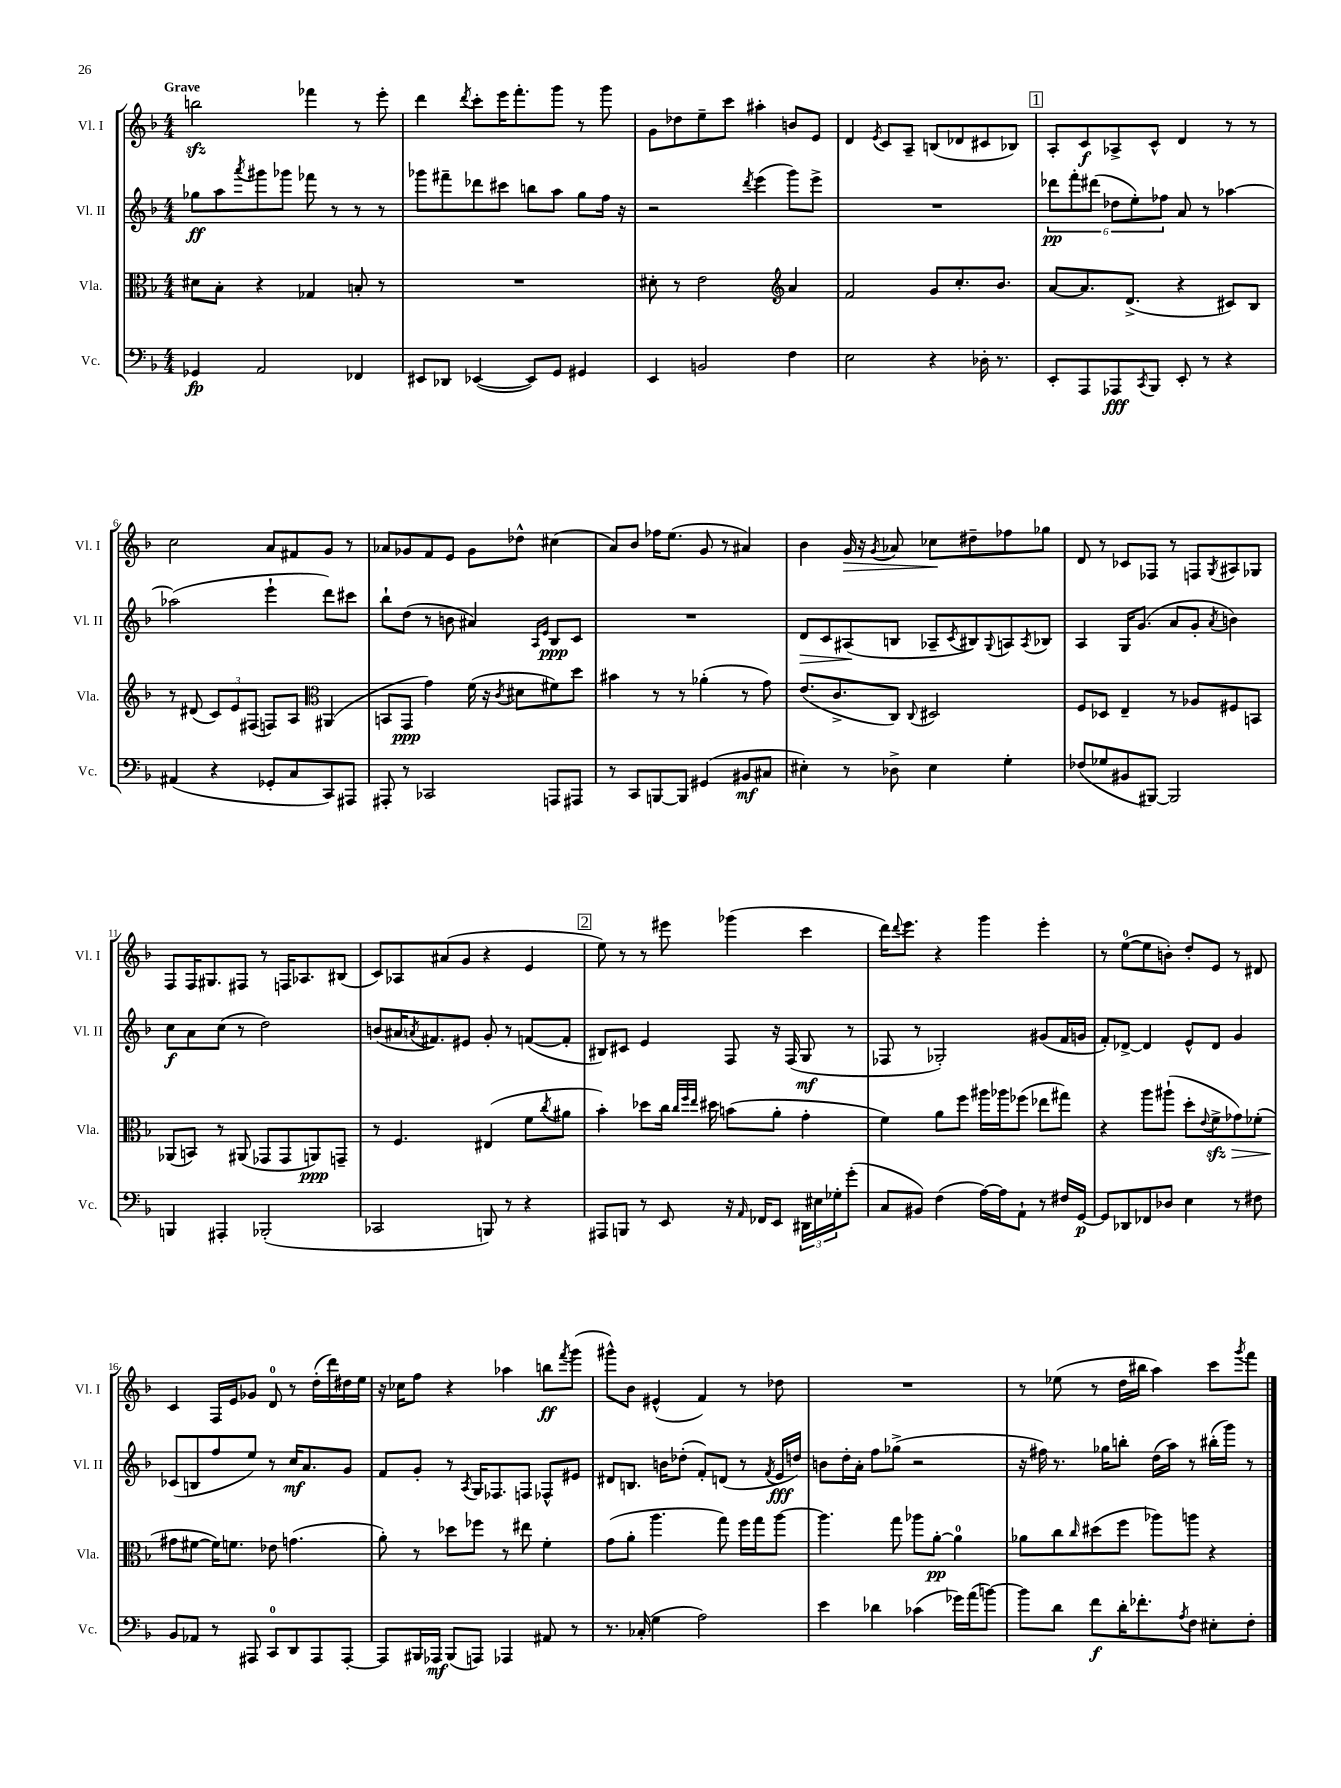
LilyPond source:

<<
\new StaffGroup <<
\new Staff = "s0" \with { instrumentName = "Vl. I" shortInstrumentName = "Vl. I" } {
    \clef treble \key f \major \numericTimeSignature \time 4/4 \tempo "Grave"
    b''2\sfz fes'''4 r8 e'''8-. |
    d'''4 \acciaccatura { d'''8 } c'''8-. e'''16 f'''8.-. g'''8 r8 g'''8 |
    g'8 des''8 e''8-- c'''8 ais''4-. b'8 e'8 |
    d'4 \acciaccatura { e'8 } c'8 a8-- b8( des'8 cis'8 bes8) |
    \mark \markup { \box "1" } a8-. c'8\f aes8-> c'8-^ d'4 r8 r8 |
    c''2 a'8 fis'8 g'8 r8 |
    aes'8 ges'8 f'8 e'8 ges'8 des''8-^ cis''4( |
    a'8) bes'8 fes''16 e''8.( g'8 r8 ais'4) |
    bes'4 g'16\> r16 \acciaccatura { g'8 } aes'8 ces''8\! dis''8-- fes''8 ges''8 |
    d'8 r8 ces'8 fes8 r8 f8 \acciaccatura { g8 } ais8 ges8 |
    f8 f16 gis8. fis8 r8 f16 aes8. bis8( |
    c'8) aes8 ais'8( g'8 r4 e'4 |
    \mark \markup { \box "2" } e''8) r8 r8 eis'''8 ges'''4( c'''4 |
    d'''16) \appoggiatura { d'''8 } e'''8. r4 g'''4 e'''4-. |
    r8 e''8-0~( e''8 b'8-.) d''8-. e'8 r8 dis'8 |
    c'4 f16 e'16 ges'8 d'8-0 r8 d''16-.( d'''16) dis''16 e''16 |
    r16 ces''16 f''8 r4 aes''4 b''8\ff \acciaccatura { f'''8 } g'''8( |
    gis'''8-^) bes'8 eis'4-^( f'4) r8 des''8 |
    R1 |
    r8 ees''8( r8 d''16 bis''16 a''4) c'''8 \acciaccatura { g'''8 } f'''8 \bar "|." |
}
\new Staff = "s1" \with { instrumentName = "Vl. II" shortInstrumentName = "Vl. II" } {
    \clef treble \key f \major \numericTimeSignature \time 4/4
    ges''8\ff a''8 \acciaccatura { a'''8 } gis'''8 ges'''8 fes'''8 r8 r8 r8 |
    ges'''8 fis'''8-- des'''8 cis'''8 b''8 a''8 g''8 f''16 r16 |
    r2 \acciaccatura { d'''8 } e'''4( g'''8) e'''8-> |
    R1 |
    \mark \markup { \box "1" } \tuplet 6/4 { des'''8\pp f'''8-. dis'''8( des''8 e''8-.) fes''8 } a'8 r8 aes''4~ |
    aes''2( e'''4-! d'''8) cis'''8 |
    bes''8-! d''8( r8 b'8 ais'4) \grace { a16 e'16 } bes8\ppp c'8 |
    R1 |
    d'8\> c'8 ais8\!( b8 aes8-- \acciaccatura { c'8 } bis8) \appoggiatura { g8 } a8 \acciaccatura { a8 } bes8 |
    a4 g16 g'8.( a'8 g'8-. \acciaccatura { a'8 } b'4) |
    c''8\f a'8 c''8( r8 d''2) |
    b'8( ais'16 \acciaccatura { a'8 } fis'8.) eis'8 g'8-. r8 f'8~( f'8-. |
    \mark \markup { \box "2" } bis8) cis'8 e'4 f8 r16 f16( g8\mf r8 |
    fes8 r8 ges2-.) gis'8( f'16 g'16 |
    f'8-.) des'8~-> des'4 e'8-^ des'8 g'4 |
    ces'8( b8 f''8 e''8) r8 c''16\mf a'8. g'8 |
    f'8 g'8-. r8 \acciaccatura { a8 } g16 fes8. f8 fes8-^ eis'8 |
    dis'8 b8. b'16 des''8-.( f'8-.) d'8( r8 \acciaccatura { f'8 } e'16\fff d''16) |
    b'8 d''16-. a'16-. f''8 ges''8->( r2 |
    r16 fis''16) r8. ges''16 b''8-. d''16( a''16) r8 bis''16-.( g'''16) r8 \bar "|." |
}
\new Staff = "s2" \with { instrumentName = "Vla." shortInstrumentName = "Vla." } {
    \clef alto \key f \major \numericTimeSignature \time 4/4
    dis'8 bes8-. r4 ges4 b8-. r8 |
    R1 |
    dis'8-. r8 e'2 \clef treble a'4 |
    f'2 g'8 c''8.-. bes'8. |
    \mark \markup { \box "1" } a'8~ a'8. d'8.->( r4 cis'8) bes8 |
    r8 dis'8( \tuplet 3/2 { c'8) e'8 fis8( } f8) a8 \clef alto ais,4( |
    b,8 g,8\ppp g'4) f'16( r16 \acciaccatura { c'8 } dis'8 fis'8) d''8 |
    bis'4 r8 r8 aes'4-.( r8 g'8) |
    e'8.( c'8.-> c8) \appoggiatura { c8 } dis2 |
    f8 des8 e4-- r8 aes8 fis8 b,8 |
    aes,8( b,8) r8 ais,8( ges,8 ges,8 a,8\ppp) g,8-- |
    r8 f4. eis4( f'8 \acciaccatura { c''8 } ais'8 |
    \mark \markup { \box "2" } bes'4-.) des''8 c''16 \grace { c''32 f''32 e''32 } dis''16 b'8( a'8-. g'4-. |
    f'4) a'8 f''8 ais''16 aes''16 fes''8( ees''8 gis''8) |
    r4 a''8 ais''8-!( d''8-. \appoggiatura { e'8 } f'8->\sfz\> ges'8) fes'8-.( |
    gis'8\! fis'8~ fis'16) f'8. ees'8 g'4.( |
    a'8-.) r8 des''8 fes''8 r8 eis''8 f'4-. |
    g'8( a'8-. a''4. g''8) f''16 g''16 a''8~ |
    a''4. g''8 aes''8 a'8~-.\pp a'4-0 |
    aes'8 c''8 \grace { c''16 } dis''8( f''8 aes''8) a''8 r4 \bar "|." |
}
\new Staff = "s3" \with { instrumentName = "Vc." shortInstrumentName = "Vc." } {
    \clef bass \key f \major \numericTimeSignature \time 4/4
    ges,4\fp a,2 fes,4 |
    eis,8 des,8 ees,4~( ees,8) g,8 gis,4 |
    e,4 b,2 f4 |
    e2 r4 des16-. r8. |
    \mark \markup { \box "1" } e,8-. a,,8 aes,,8\fff \acciaccatura { c,8 } bes,,8 e,8-. r8 r4 |
    ais,4( r4 ges,8-. c8 c,8) ais,,8 |
    ais,,8-. r8 ces,2 a,,8 ais,,8 |
    r8 c,8 b,,8~ b,,8 gis,4( bis,8\mf cis8 |
    eis4-.) r8 des8-> eis4 g4-. |
    fes8( ges8 bis,8 bis,,8~) bis,,2 |
    b,,4 ais,,4-. bes,,2-.( |
    ces,2 b,,8) r8 r4 |
    \mark \markup { \box "2" } ais,,8 b,,8 r8 e,8 r16 \grace { a,16 } fes,16 e,8 \tuplet 3/2 { dis,16 eis16 ges16-. } g'8-.( |
    c8 bis,8) f4( a16~) a16 a,8-! r8 fis16 g,16~\p |
    g,8 des,8 fes,8 des8 e4 r8 fis8 |
    bes,8 aes,8 r8 ais,,8 c,8-0 d,8 ais,,8 ais,,8~-. |
    ais,,8 bis,,16 aes,,16\mf bis,,8( a,,8) aes,,4 ais,8 r8 |
    r8. ces16-.( g4 a2) |
    e'4 des'4 ces'4( ges'16) a'16( b'8~) |
    b'8 d'8 f'8\f d'16-. fes'8.-. \acciaccatura { a8 } f8 eis8-. f8-. \bar "|." |
}
>>
>>
